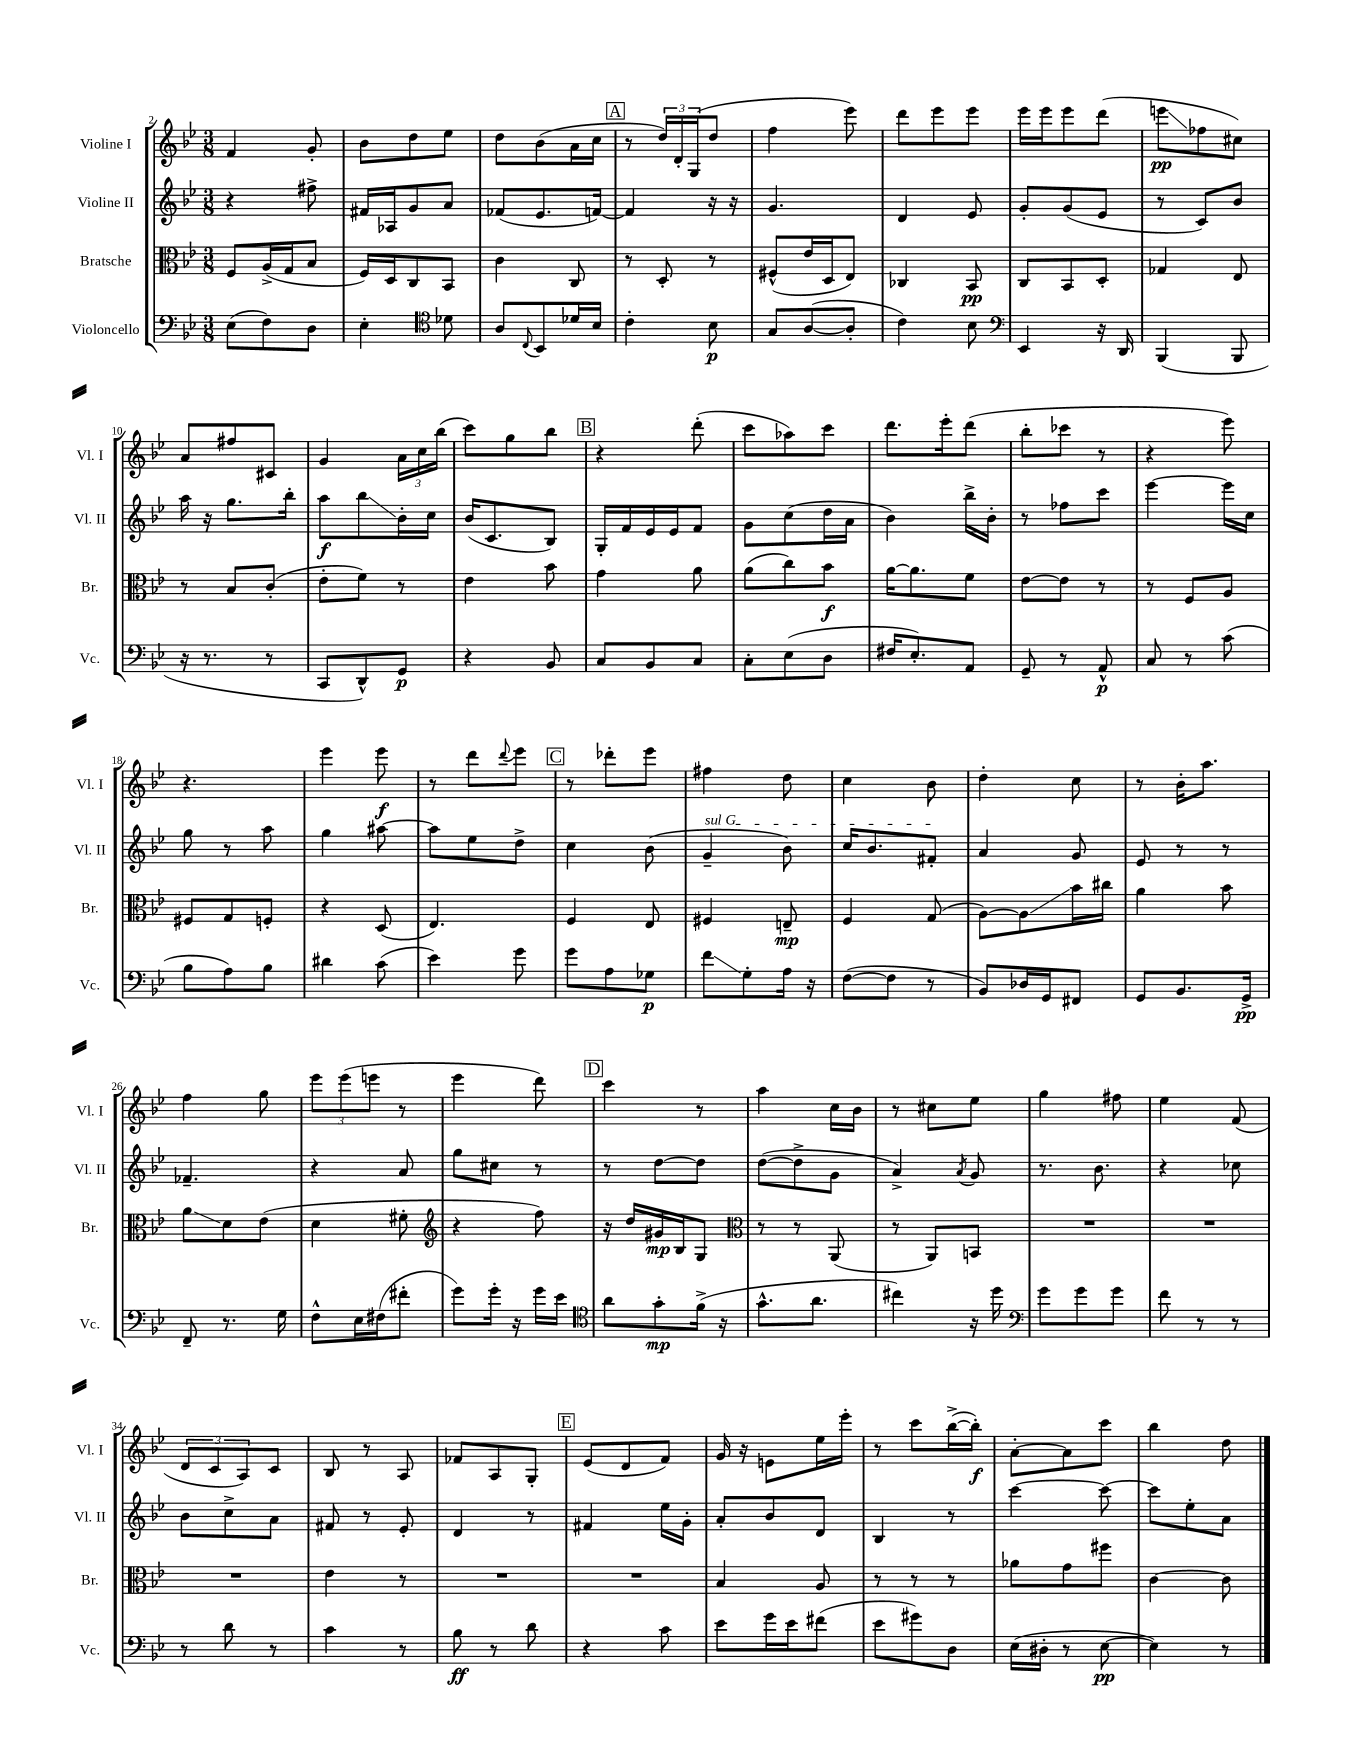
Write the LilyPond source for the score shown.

<<
\new StaffGroup <<
\new Staff = "s0" \with { instrumentName = "Violine I" shortInstrumentName = "Vl. I" } {
    \clef treble \key bes \major \numericTimeSignature \time 3/8
    f'4 g'8-. |
    bes'8 d''8 ees''8 |
    d''8 bes'8( a'16 c''16 |
    \mark \markup { \box "A" } r8 \tuplet 3/2 { d''16) d'16-. g16( } d''8 |
    f''4 ees'''8) |
    d'''8 ees'''8 ees'''8 |
    ees'''16 ees'''16 ees'''8 d'''8( |
    e'''8\glissando\pp fes''8 cis''8) |
    a'8 fis''8 cis'8 |
    g'4 \tuplet 3/2 { a'16 c''16 bes''16( } |
    c'''8) g''8 bes''8 |
    \mark \markup { \box "B" } r4 d'''8-.( |
    c'''8 aes''8) c'''8 |
    d'''8. ees'''16-. d'''8( |
    bes''8-. ces'''8 r8 |
    r4 ees'''8) |
    r4. |
    ees'''4 ees'''8\f |
    r8 d'''8 \appoggiatura { d'''8 } ees'''8 |
    \mark \markup { \box "C" } r8 des'''8-. ees'''8 |
    fis''4 d''8 |
    c''4 bes'8 |
    d''4-. c''8 |
    r8 bes'16-. a''8. |
    f''4 g''8 |
    \tuplet 3/2 { ees'''8 ees'''8( e'''8 } r8 |
    ees'''4 d'''8) |
    \mark \markup { \box "D" } c'''4 r8 |
    a''4 c''16 bes'16 |
    r8 cis''8 ees''8 |
    g''4 fis''8 |
    ees''4 f'8( |
    \tuplet 3/2 { d'8 c'8 a8) } c'8 |
    bes8 r8 a8 |
    fes'8 a8 g8-. |
    \mark \markup { \box "E" } ees'8( d'8 f'8) |
    g'16 r16 e'8 ees''16 ees'''16-. |
    r8 c'''8 bes''16~->( bes''16-.\f) |
    a'8~-. a'8 c'''8 |
    bes''4 d''8 \bar "|." |
}
\new Staff = "s1" \with { instrumentName = "Violine II" shortInstrumentName = "Vl. II" } {
    \clef treble \key bes \major \numericTimeSignature \time 3/8
    r4 fis''8-> |
    fis'16 aes16 g'8 a'8 |
    fes'8( ees'8. f'16~) |
    \mark \markup { \box "A" } f'4 r16 r16 |
    g'4. |
    d'4 ees'8 |
    g'8-. g'8( ees'8 |
    r8 c'8) bes'8 |
    a''16 r16 g''8. bes''16-. |
    a''8\f bes''8\glissando bes'16-. c''16 |
    bes'16( c'8. bes8) |
    \mark \markup { \box "B" } g16-. f'16 ees'16 ees'16 f'8 |
    g'8 c''8( d''16 a'16 |
    bes'4) bes''16-> bes'16-. |
    r8 fes''8 c'''8 |
    ees'''4~ ees'''16 c''16 |
    g''8 r8 a''8 |
    g''4 ais''8~ |
    ais''8 ees''8 d''8-> |
    \mark \markup { \box "C" } c''4 bes'8( |
    \once \override TextSpanner.bound-details.left.text = \markup { \italic "sul G" } g'4--\startTextSpan bes'8) |
    c''16 bes'8. fis'8-.\stopTextSpan |
    a'4 g'8 |
    ees'8 r8 r8 |
    fes'4.-- |
    r4 a'8 |
    g''8 cis''8 r8 |
    \mark \markup { \box "D" } r8 d''8~ d''8 |
    d''8~( d''8-> g'8 |
    a'4->) \acciaccatura { a'8 } g'8 |
    r8. bes'8. |
    r4 ces''8 |
    bes'8 c''8-> a'8 |
    fis'8 r8 ees'8-. |
    d'4 r8 |
    \mark \markup { \box "E" } fis'4 ees''16 g'16-. |
    a'8-. bes'8 d'8 |
    bes4 r8 |
    c'''4~ c'''8~ |
    c'''8 ees''8-. a'8 \bar "|." |
}
\new Staff = "s2" \with { instrumentName = "Bratsche" shortInstrumentName = "Br." } {
    \clef alto \key bes \major \numericTimeSignature \time 3/8
    f8 a16->( g16 bes8 |
    f16) d16 c8 bes,8 |
    c'4 c8 |
    \mark \markup { \box "A" } r8 d8-. r8 |
    fis8-^( ees'16 d16 ees8) |
    ces4 bes,8\pp |
    c8 bes,8 d8-. |
    ges4 ees8 |
    r8 bes8 c'8-.( |
    ees'8-. f'8) r8 |
    ees'4 bes'8 |
    \mark \markup { \box "B" } g'4 a'8 |
    a'8( c''8) bes'8\f |
    a'16~ a'8. f'8 |
    ees'8~ ees'8 r8 |
    r8 f8 a8 |
    fis8 g8 f8-. |
    r4 d8( |
    ees4.) |
    \mark \markup { \box "C" } f4 ees8 |
    fis4 e8--\mp |
    f4 g8( |
    a8~) a8\glissando bes'16 cis''16 |
    a'4 bes'8 |
    a'8\glissando d'8 ees'8( |
    d'4 fis'8-. |
    \clef treble r4 f''8) |
    \mark \markup { \box "D" } r16 d''16 gis'16\mp bes16 g8 |
    \clef alto r8 r8 a,8( |
    r8 a,8) b,8 |
    R4. |
    R4. |
    R4. |
    ees'4 r8 |
    R4. |
    \mark \markup { \box "E" } R4. |
    bes4 a8 |
    r8 r8 r8 |
    aes'8 g'8 fis''8 |
    c'4~ c'8 \bar "|." |
}
\new Staff = "s3" \with { instrumentName = "Violoncello" shortInstrumentName = "Vc." } {
    \clef bass \key bes \major \numericTimeSignature \time 3/8
    ees8( f8) d8 |
    ees4-. \clef tenor des'8 |
    a8 \appoggiatura { c8 } bes,8 des'16 bes16 |
    \mark \markup { \box "A" } c'4-. bes8\p |
    g8 a8~( a8-. |
    c'4) bes8 |
    \clef bass ees,4 r16 d,16 |
    bes,,4( bes,,8 |
    r16 r8. r8 |
    c,8 d,8-^) g,8\p |
    r4 bes,8 |
    \mark \markup { \box "B" } c8 bes,8 c8 |
    c8-. ees8( d8 |
    fis16 ees8.-.) a,8 |
    g,8-- r8 a,8-^\p |
    c8 r8 c'8( |
    bes8 a8) bes8 |
    dis'4 c'8( |
    ees'4) g'8 |
    \mark \markup { \box "C" } g'8 a8 ges8\p |
    f'8\glissando g8-. a16 r16 |
    f8~( f8 r8 |
    bes,8) des16 g,16 fis,8 |
    g,8 bes,8. g,16->\pp |
    f,8-- r8. g16 |
    f8-^ ees16 fis16( fis'8-. |
    g'8) g'16-. r16 g'16 ees'16 |
    \mark \markup { \box "D" } \clef tenor a'8 g'8-.\mp f'16->( r16 |
    g'8.-^ a'8. |
    cis''4) r16 d''16 |
    \clef bass g'8 g'8 g'8 |
    f'8 r8 r8 |
    r8 d'8 r8 |
    c'4 r8 |
    bes8\ff r8 d'8 |
    \mark \markup { \box "E" } r4 c'8 |
    ees'8 g'16 ees'16 fis'8( |
    ees'8 gis'8) d8 |
    ees16( dis16-. r8 ees8~\pp |
    ees4) r8 \bar "|." |
}
>>
>>
\layout { \context { \Score currentBarNumber = #2 } }
